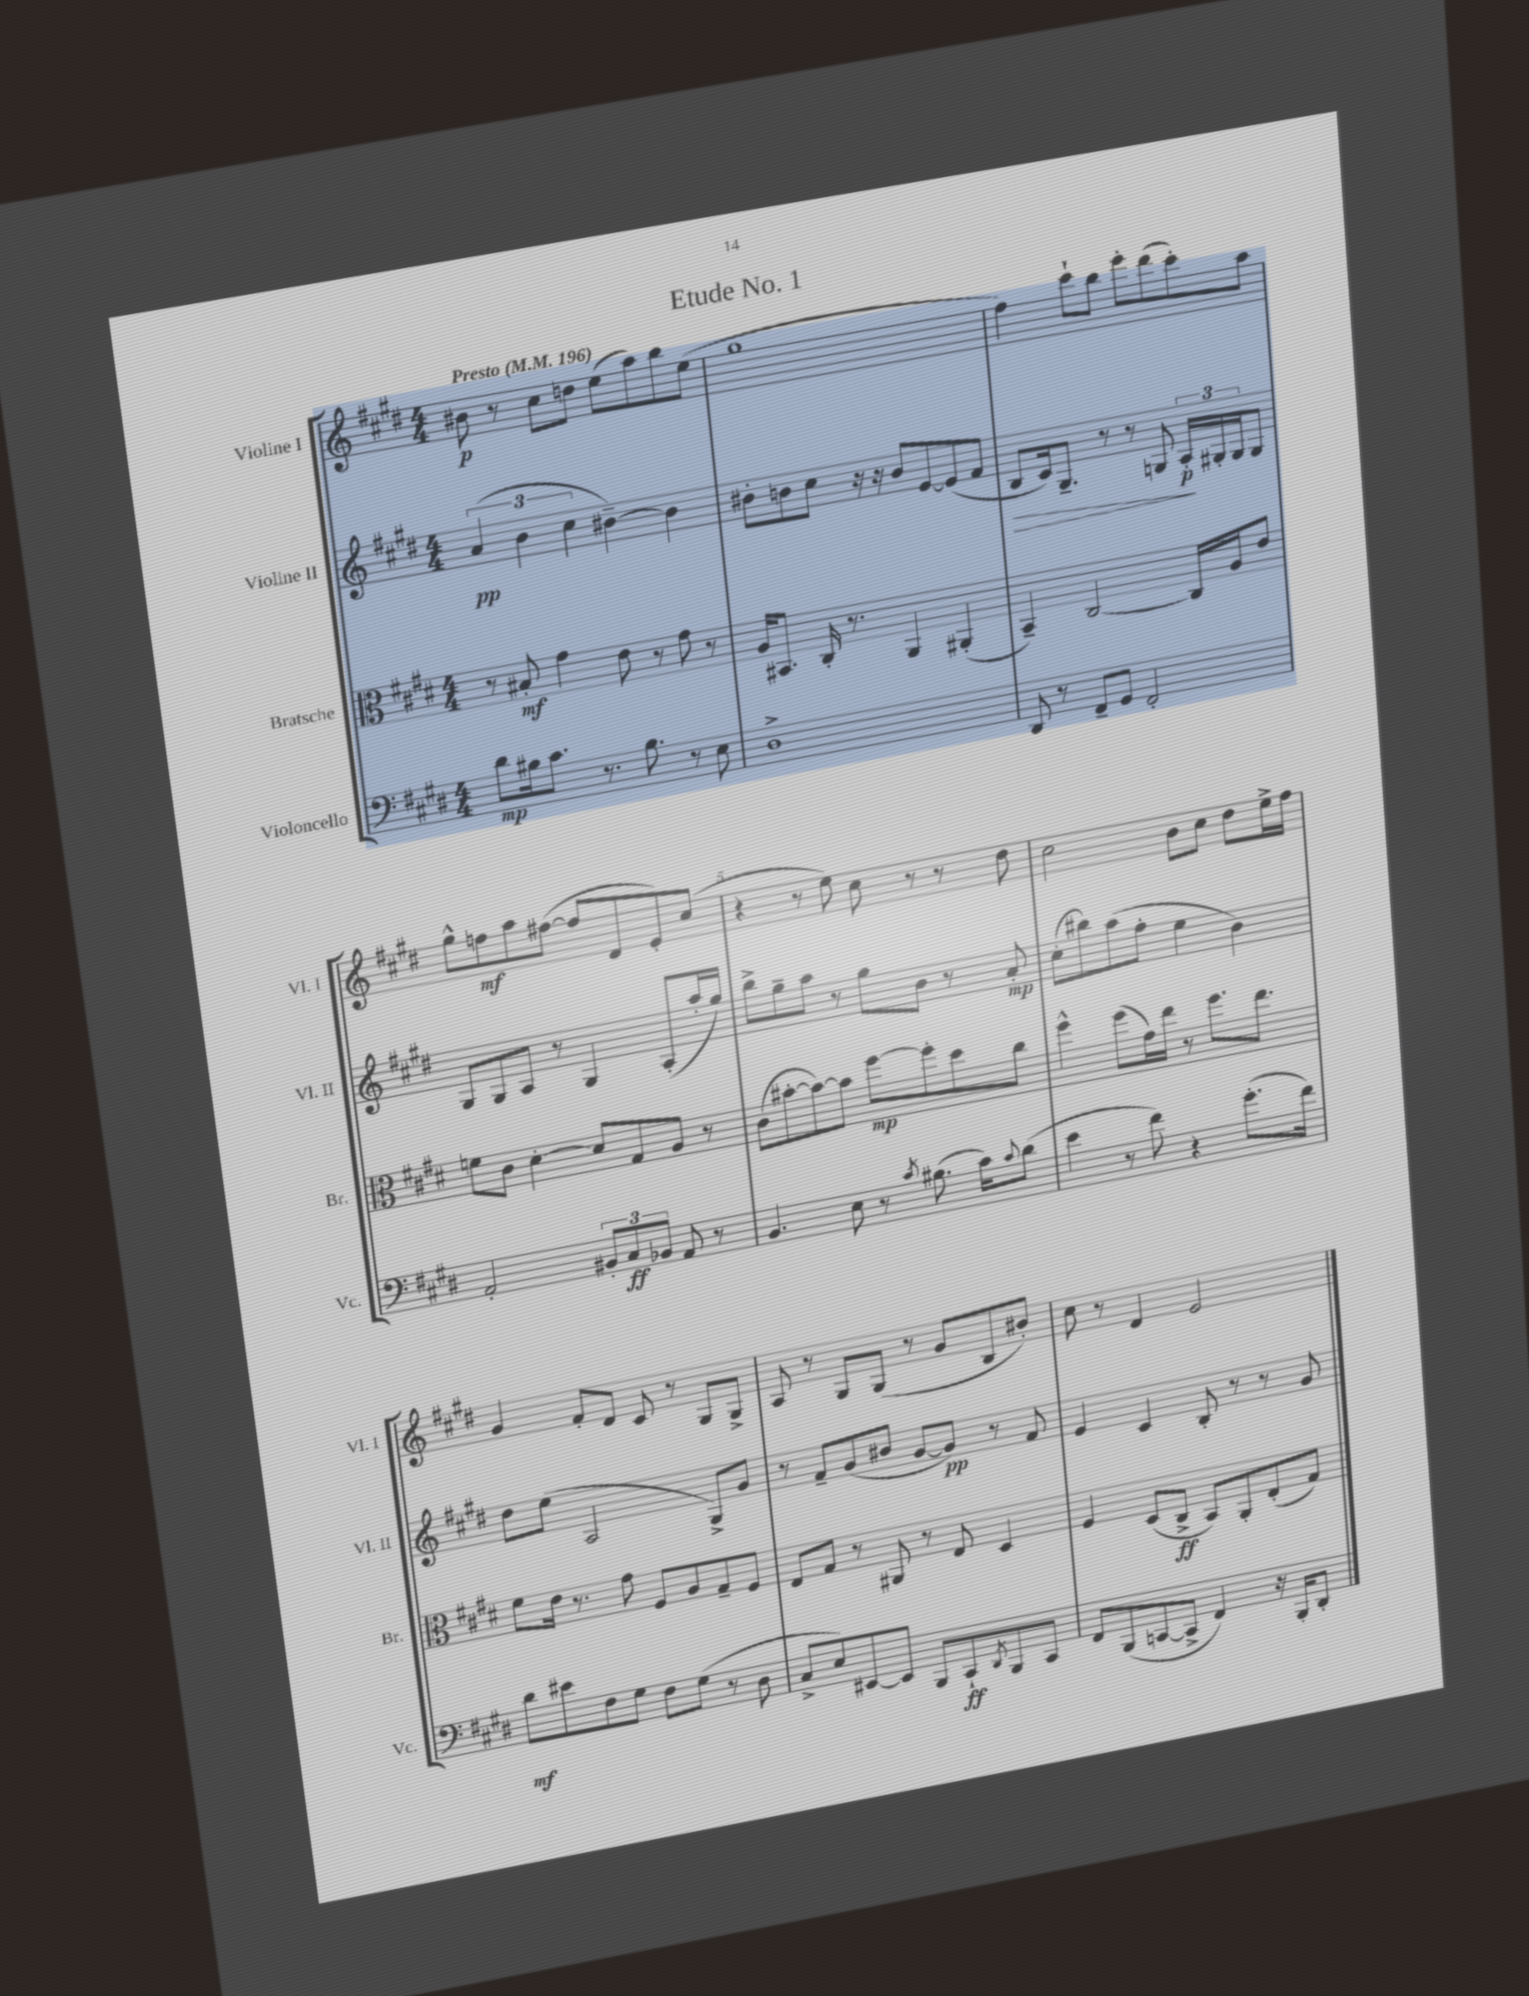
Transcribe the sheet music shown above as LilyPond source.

\header { title = "Etude No. 1" }
<<
\new StaffGroup <<
\new Staff = "s0" \with { instrumentName = "Violine I" shortInstrumentName = "Vl. I" } {
    \clef treble \key e \major \numericTimeSignature \time 4/4 \tempo "Presto" 4 = 196
    bis'8\p r8 cis''8 d''8 e''8( a''8) b''8 e''8( |
    gis''1 |
    fis''4) cis'''8-! b''8 e'''8-. dis'''8( cis'''8-.) a''8 |
    gis''8-^ f''8\mf a''8 fis''8~( fis''8 dis'8 e'8-.) cis''8( |
    r4 r8 e''8) cis''8 r8 r8 dis''8 |
    cis''2 b'8 cis''8 dis''8 e''16-> fis''16 |
    gis'4 fis'8-. dis'8 cis'8 r8 gis8 gis8-> |
    a8 r8 gis8 gis8( r8 gis'8 b8 bis'8-.) |
    cis''8 r8 dis'4 e'2 \bar "|." |
}
\new Staff = "s1" \with { instrumentName = "Violine II" shortInstrumentName = "Vl. II" } {
    \clef treble \key e \major \numericTimeSignature \time 4/4
    \tuplet 3/2 { a'4\pp( b'4 cis''4 } bis'4~--) bis'4 |
    bis'8-. b'8 cis''8 r16 r16 b'8 e'8~ e'8( fis'8 |
    b8\> cis'16) gis8.-- r8 r8 g8 \tuplet 3/2 { a16-.\p\! gis16-. gis16 } gis8 |
    gis8 gis8 a8 r8 gis4 a8-.( a''16-. gis''16) |
    b''8-> gis''8-- a''8 r8 gis''8 b'8 r8 a'8-.\mp |
    cis''8-.( bis''8) a''8( fis''8-. e''4 b'4) |
    dis''8 e''8( a2 gis8->) gis'8 |
    r8 fis'8-- gis'8( bis'8 gis'8~ gis'8\pp) r8 fis'8 |
    e'4 cis'4 b8-. r8 r8 gis'8 \bar "|." |
}
\new Staff = "s2" \with { instrumentName = "Bratsche" shortInstrumentName = "Br." } {
    \clef alto \key e \major \numericTimeSignature \time 4/4
    r8 bis8-.\mf gis'4 e'8 r8 gis'8 r8 |
    a16 bis,8. cis16-. r8. a,4 ais,4-.( |
    b,4--) cis2~ cis16 a16 e'8 |
    f'8 cis'8 dis'4~-. dis'8 gis8 a8 r8 |
    cis'8( bis'8~-. bis'8~) bis'8 fis''8~\mp fis''8-. dis''8 cis''8 |
    fis''4-^ fis''8( gis'16) e''16 r8 fis''8. e''8. |
    fis'8 e'16 r8. gis'8 fis8 a8 gis8-- fis8 |
    e8 gis8 r8 ais,8 r8 e8 dis4 |
    fis4 dis8( cis8->\ff b,8) a,8-. e8-.( gis8) \bar "|." |
}
\new Staff = "s3" \with { instrumentName = "Violoncello" shortInstrumentName = "Vc." } {
    \clef bass \key e \major \numericTimeSignature \time 4/4
    dis'8\mp bis16 cis'8. r8. bis8. r8 e8 |
    dis1-> |
    dis,8 r8 fis,8-- gis,8 fis,2-. |
    a,2-. \tuplet 3/2 { bis,8-. cis8\ff bes,8 } a,8 r8 |
    b,4. e8 r8 \acciaccatura { cis'8 } bis8.( cis'16) \appoggiatura { cis'8 } dis'8( |
    e'4 r8 fis'8) r4 gis'8.-.( fis'16) |
    dis'8\mf eis'8 fis8 gis8 fis8 gis8( r8 dis8 |
    cis8-> e8) eis,8~ eis,8 b,,8 cis,8-!\ff \acciaccatura { dis,8 } b,,8 cis,8 |
    fis,8 b,,8( c,8~ c,8-> fis,4) r16 b,,16-. dis,8-. \bar "|." |
}
>>
>>
\layout { \context { \Score \override BarNumber.break-visibility = ##(#f #t #t) barNumberVisibility = #(every-nth-bar-number-visible 5) } }
